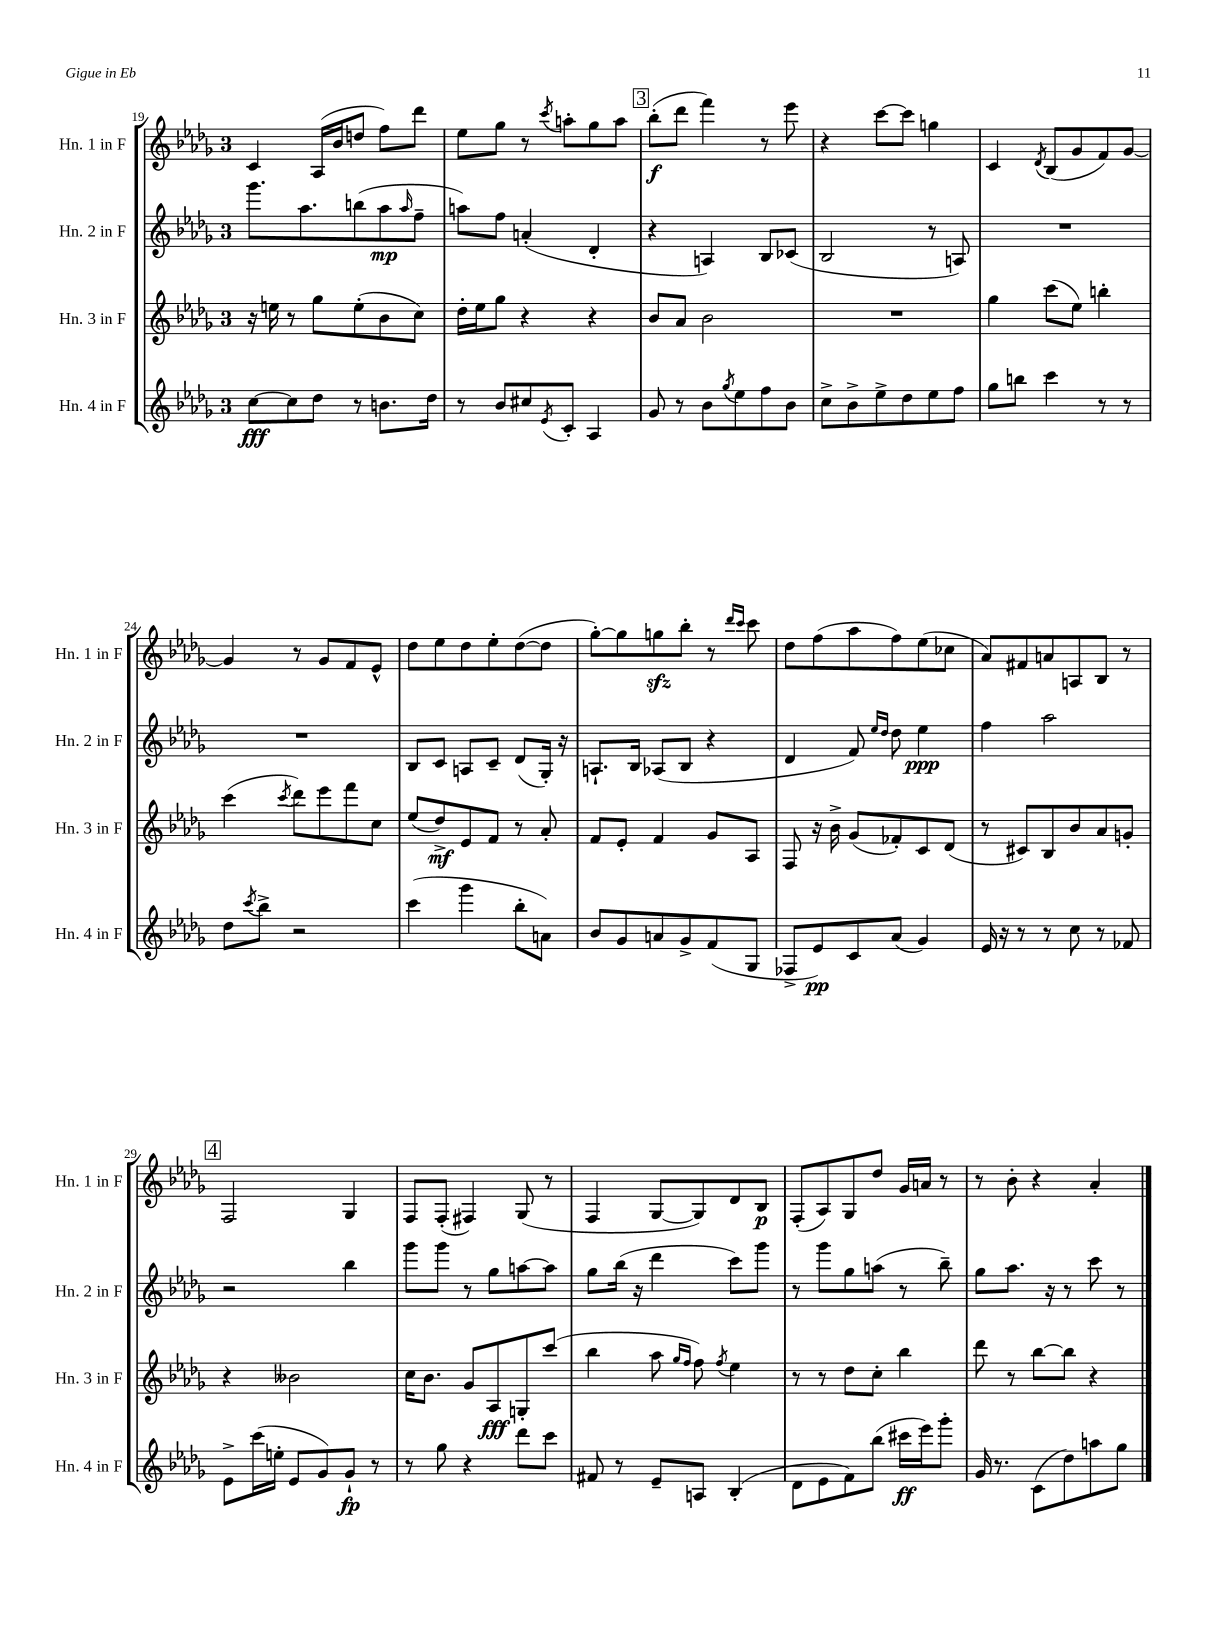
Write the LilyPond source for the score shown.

<<
\new StaffGroup <<
\new Staff = "s0" \with { instrumentName = "Hn. 1 in F" shortInstrumentName = "Hn. 1 in F" } {
    \clef treble \key des \major \once \override Staff.TimeSignature.style = #'single-digit \time 3/4
    c'4 aes16( bes'16 d''8 f''8) des'''8 |
    ees''8 ges''8 r8 \acciaccatura { c'''8 } a''8-. ges''8 a''8 |
    \mark \markup { \box "3" } bes''8-.\f( des'''8 f'''4) r8 ees'''8 |
    r4 c'''8~ c'''8 g''4 |
    c'4 \acciaccatura { des'8 } bes8( ges'8 f'8) ges'8~ |
    ges'4 r8 ges'8 f'8 ees'8-^ |
    des''8 ees''8 des''8 ees''8-. des''8~( des''8 |
    ges''8~-.) ges''8 g''8\sfz bes''8-. r8 \grace { des'''16 c'''16 } c'''8 |
    des''8 f''8( aes''8 f''8) ees''8( ces''8 |
    aes'8) fis'8 a'8 a8 bes8 r8 |
    \mark \markup { \box "4" } f2 ges4 |
    f8 f8-.( fis4) ges8( r8 |
    f4 ges8~ ges8) des'8 bes8\p |
    f8-.( aes8) ges8 des''8 ges'16 a'16 r8 |
    r8 bes'8-. r4 aes'4-. \bar "|." |
}
\new Staff = "s1" \with { instrumentName = "Hn. 2 in F" shortInstrumentName = "Hn. 2 in F" } {
    \clef treble \key des \major \once \override Staff.TimeSignature.style = #'single-digit \time 3/4
    ges'''8. aes''8. b''8( aes''8\mp \grace { aes''16 } f''8-- |
    a''8) f''8 a'4-.( des'4-. |
    \mark \markup { \box "3" } r4 a4) bes8 ces'8( |
    bes2 r8 a8) |
    R2. |
    R2. |
    bes8 c'8 a8 c'8-- des'8( ges16-.) r16 |
    a8.-! bes16 aes8( bes8 r4 |
    des'4 f'8) \grace { ees''16 des''16 } des''8 ees''4\ppp |
    f''4 aes''2 |
    \mark \markup { \box "4" } r2 bes''4 |
    ges'''8 ges'''8 r8 ges''8 a''8~ a''8 |
    ges''8 bes''16( r16 des'''4 c'''8) ges'''8 |
    r8 ges'''8 ges''8 a''8( r8 bes''8--) |
    ges''8 aes''8. r16 r8 c'''8 r8 \bar "|." |
}
\new Staff = "s2" \with { instrumentName = "Hn. 3 in F" shortInstrumentName = "Hn. 3 in F" } {
    \clef treble \key des \major \once \override Staff.TimeSignature.style = #'single-digit \time 3/4
    r16 e''16 r8 ges''8 e''8-.( bes'8 c''8) |
    des''16-. ees''16 ges''8 r4 r4 |
    \mark \markup { \box "3" } bes'8 aes'8 bes'2 |
    R2. |
    ges''4 c'''8( ees''8) b''4-. |
    c'''4( \acciaccatura { c'''8 } des'''8) ees'''8 f'''8 c''8 |
    ees''8( des''8->\mf) ees'8 f'8 r8 aes'8-. |
    f'8 ees'8-. f'4 ges'8 aes8 |
    f8 r16 bes'16-> ges'8( fes'8-.) c'8 des'8( |
    r8 cis'8) bes8 bes'8 aes'8 g'8-. |
    \mark \markup { \box "4" } r4 beses'2 |
    c''16 bes'8. ges'8 aes8\fff g8-. c'''8( |
    bes''4 aes''8 \grace { ges''16 f''16 } f''8) \acciaccatura { f''8 } ees''4 |
    r8 r8 des''8 c''8-. bes''4 |
    des'''8 r8 bes''8~ bes''8 r4 \bar "|." |
}
\new Staff = "s3" \with { instrumentName = "Hn. 4 in F" shortInstrumentName = "Hn. 4 in F" } {
    \clef treble \key des \major \once \override Staff.TimeSignature.style = #'single-digit \time 3/4
    c''8~\fff c''8 des''8 r8 b'8. des''16 |
    r8 bes'8 cis''8 \acciaccatura { ees'8 } c'8-. aes4 |
    \mark \markup { \box "3" } ges'8 r8 bes'8 \acciaccatura { ges''8 } ees''8 f''8 bes'8 |
    c''8-> bes'8-> ees''8-> des''8 ees''8 f''8 |
    ges''8 b''8 c'''4 r8 r8 |
    des''8 \acciaccatura { c'''8 } bes''8-> r2 |
    c'''4( ges'''4 bes''8-. a'8) |
    bes'8 ges'8 a'8 ges'8-> f'8( ges8 |
    fes8-> ees'8\pp) c'8 aes'8( ges'4) |
    ees'16 r16 r8 r8 c''8 r8 fes'8 |
    \mark \markup { \box "4" } ees'8-> c'''16( e''16-. ees'8 ges'8) ges'8-!\fp r8 |
    r8 ges''8 r4 des'''8 c'''8 |
    fis'8 r8 ees'8-- a8 bes4-.( |
    des'8 ees'8 f'8) bes''8( cis'''16\ff ees'''16) ges'''8-. |
    ges'16 r8. c'8( des''8) a''8 ges''8 \bar "|." |
}
>>
>>
\layout { \context { \Score currentBarNumber = #19 } }
